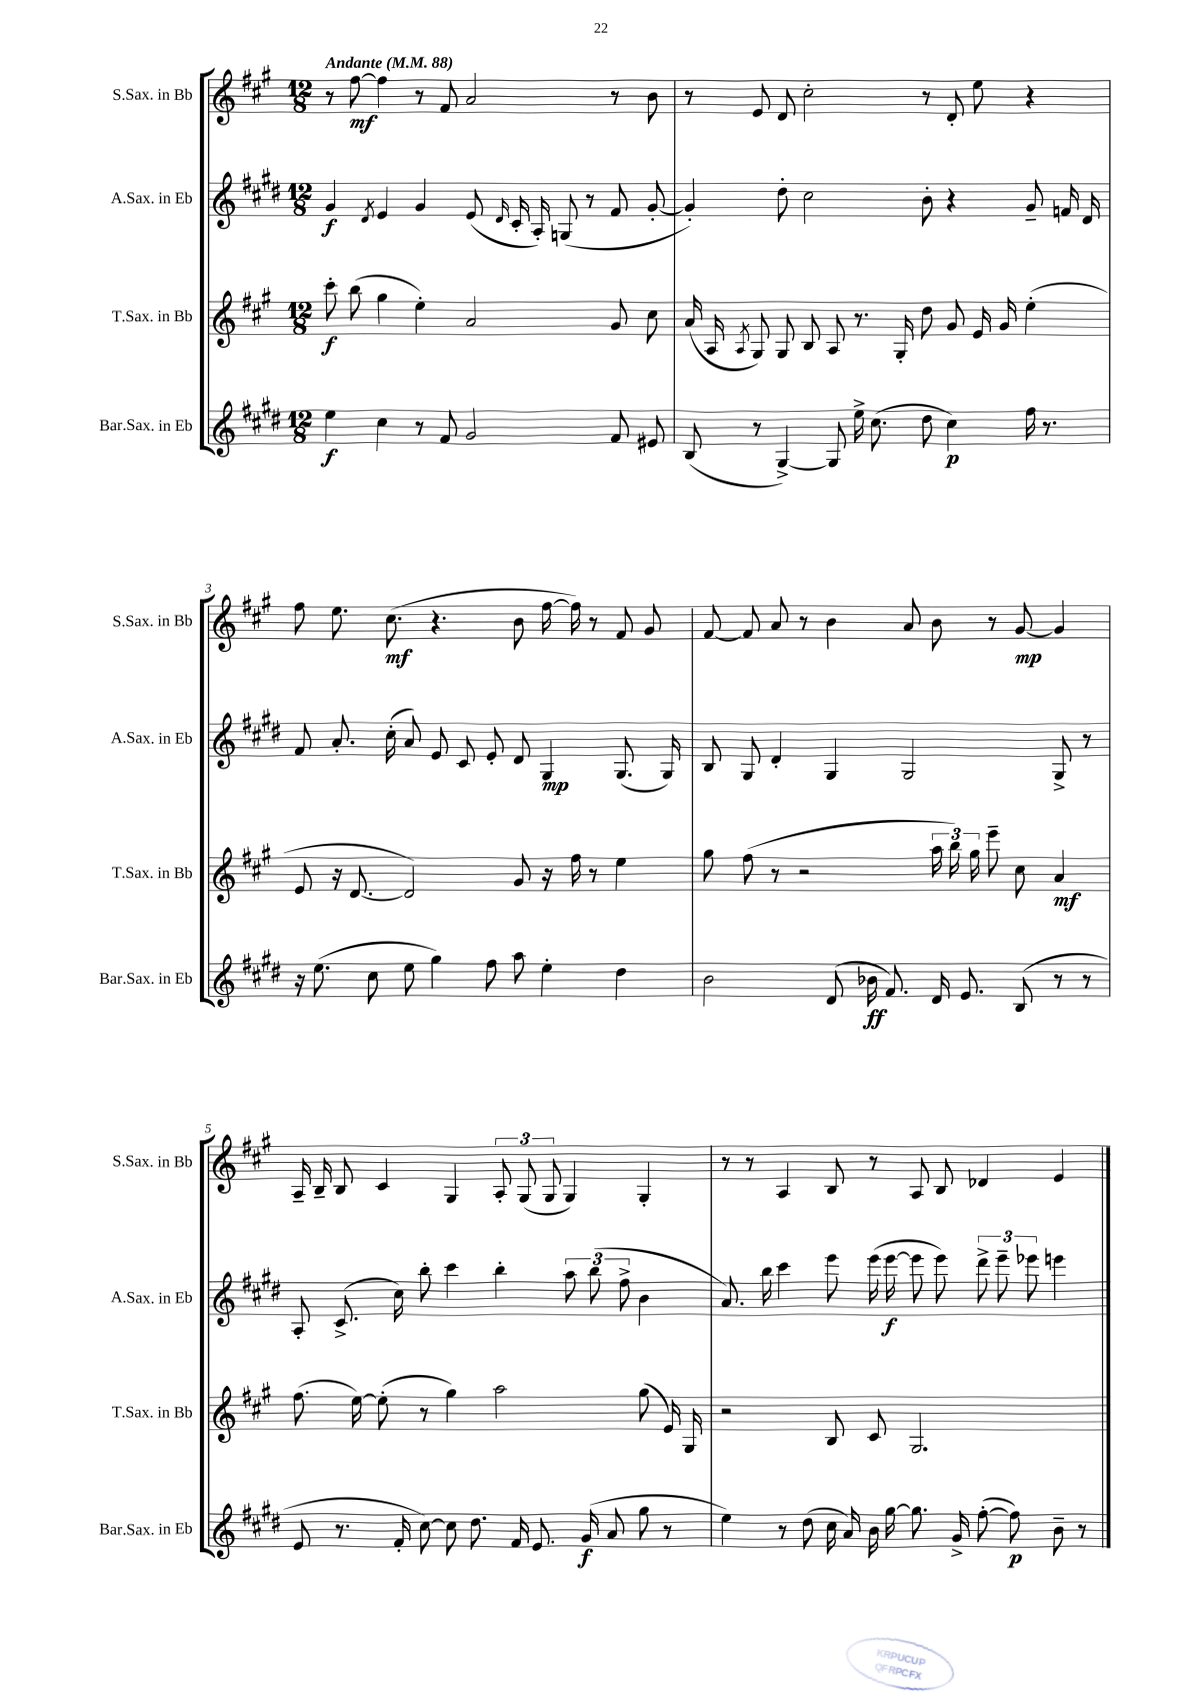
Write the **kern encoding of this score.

**kern	**dynam	**kern	**dynam	**kern	**dynam	**kern	**dynam
*part4	*part4	*part3	*part3	*part2	*part2	*part1	*part1
*staff4	*staff4	*staff3	*staff3	*staff2	*staff2	*staff1	*staff1
*I"Bar.Sax. in Eb	*	*I"T.Sax. in Bb	*	*I"A.Sax. in Eb	*	*I"S.Sax. in Bb	*
*I'Bar.Sax. in Eb	*	*I'T.Sax. in Bb	*	*I'A.Sax. in Eb	*	*I'S.Sax. in Bb	*
*clefG2	*	*clefG2	*	*clefG2	*	*clefG2	*
*k[f#c#g#d#]	*	*k[f#c#g#]	*	*k[f#c#g#d#]	*	*k[f#c#g#]	*
*M12/8	*	*M12/8	*	*M12/8	*	*M12/8	*
*MM88	*	*MM88	*	*MM88	*	*MM88	*
=1	=1	=1	=1	=1	=1	=1	=1
!	!	!	!	!	!	!LO:TX:a:B:t=Andante	!
4ee\	f	8ccc#'\	f	4g#/	f	8r	.
.	.	(8bb\	.	.	.	[8ff#\	mf
.	.	.	.	8qd#/	.	.	.
4cc#\	.	4gg#\	.	4e/	.	4ff#\]	.
8r	.	4ee'\)	.	4g#/	.	8r	.
8f#/	.	.	.	.	.	8f#/	.
2g#/	.	2a/	.	(8e/	.	2a/	.
.	.	.	.	16qqd#/	.	.	.
.	.	.	.	16c#'/	.	.	.
.	.	.	.	16A'/)	.	.	.
.	.	.	.	(8Gn/	.	.	.
.	.	.	.	8r	.	.	.
8f#/	.	8g#/	.	8f#/	.	8r	.
8e#X/	.	8cc#\	.	[8g#'/	.	8b\	.
=2	=2	=2	=2	=2	=2	=2	=2
(8B/	.	(16a/	.	4g#'/])	.	8r	.
.	.	16A/	.	.	.	.	.
.	.	8qA/	.	.	.	.	.
8r	.	8G#/)	.	.	.	8e/	.
[4G#^/)	.	8G#/	.	8dd#'\	.	8d/	.
.	.	8B/	.	2cc#\	.	2cc#'\	.
8G#/]	.	8A/	.	.	.	.	.
16ee^\	.	8.r	.	.	.	.	.
(8.cc#\	.	.	.	.	.	.	.
.	.	16G#'/	.	.	.	.	.
8dd#\	.	8dd\	.	8b'\	.	8r	.
4cc#\)	p	8g#/	.	4r	.	8d'/	.
.	.	16e/	.	.	.	8ee\	.
.	.	16g#/	.	.	.	.	.
16ff#\	.	(4ee'\	.	8g#~/	.	4r	.
8.r	.	.	.	.	.	.	.
.	.	.	.	16fn/	.	.	.
.	.	.	.	16d#/	.	.	.
!!LO:LB:g=z
=3	=3	=3	=3	=3	=3	=3	=3
16r	.	8e/	.	8f#/	.	8ff#\	.
(8.ee\	.	.	.	.	.	.	.
.	.	16r	.	8.a'/	.	8.ee\	.
.	.	[8.d/	.	.	.	.	.
8cc#\	.	.	.	.	.	.	.
.	.	.	.	(16cc#'\	.	(8.cc#\	mf
8ee\	.	2d/])	.	8a/)	.	.	.
4gg#\)	.	.	.	8e/	.	4.r	.
.	.	.	.	8c#/	.	.	.
8ff#\	.	.	.	8e'/	.	.	.
8aa\	.	8g#/	.	8d#/	.	8b\	.
4ee'\	.	16r	.	4G#/	mp	[16ff#\	.
.	.	16ff#\	.	.	.	16ff#\])	.
.	.	8r	.	.	.	8r	.
4dd#\	.	4ee\	.	(8.G#/	.	8f#/	.
.	.	.	.	.	.	8g#/	.
.	.	.	.	16G#/)	.	.	.
=4	=4	=4	=4	=4	=4	=4	=4
2b\	.	8gg#\	.	8B/	.	[8f#/	.
.	.	(8ff#\	.	8G#/	.	8f#/]	.
.	.	8r	.	4d#'/	.	8a/	.
.	.	2r	.	.	.	8r	.
(8d#/	.	.	.	4G#/	.	4b\	.
16b-X\	ff	.	.	.	.	.	.
8.f#/)	.	.	.	.	.	.	.
.	.	.	.	2G#/	.	8a/	.
16d#/	.	24aa\	.	.	.	8b\	.
.	.	24bb\)	.	.	.	.	.
8.e/	.	.	.	.	.	.	.
.	.	24gg#\	.	.	.	.	.
.	.	8eee~\	.	.	.	8r	.
(8B/	.	8cc#\	.	.	.	[8g#/	mp
8r	.	4a/	mf	8G#^/	.	4g#/]	.
8r	.	.	.	8r	.	.	.
!!LO:LB:g=z
=5	=5	=5	=5	=5	=5	=5	=5
8e/	.	(8.ff#\	.	8A'/	.	16A~/	.
.	.	.	.	.	.	16B~/	.
8.r	.	.	.	(8.c#^/	.	8B/	.
.	.	[16ee\)	.	.	.	.	.
.	.	(8ee'\]	.	.	.	4c#/	.
16f#'/	.	.	.	16cc#\)	.	.	.
[8cc#\)	.	8r	.	8bb'\	.	.	.
8cc#\]	.	4gg#\)	.	4ccc#\	.	4G#/	.
8.dd#\	.	.	.	.	.	.	.
.	.	2aa\	.	4bb'\	.	12A'/	.
16f#/	.	.	.	.	.	.	.
.	.	.	.	.	.	(12G#/	.
8.e/	.	.	.	.	.	.	.
.	.	.	.	.	.	12G#/	.
.	.	.	.	12aa\	.	4G#/)	.
(16g#/	f	.	.	.	.	.	.
.	.	.	.	(12bb\	.	.	.
8a/	.	.	.	.	.	.	.
.	.	.	.	12ff#^\	.	.	.
8gg#\	.	(8gg#\	.	4b\	.	4G#'/	.
8r	.	16e/)	.	.	.	.	.
.	.	16G#/	.	.	.	.	.
=6	=6	=6	=6	=6	=6	=6	=6
4ee\)	.	2r	.	8.a/)	.	8r	.
.	.	.	.	.	.	8r	.
.	.	.	.	16bb\	.	.	.
8r	.	.	.	4ccc#\	.	4A/	.
(8dd#\	.	.	.	.	.	.	.
16cc#\	.	8B/	.	8eee\	.	8B/	.
16a/)	.	.	.	.	.	.	.
16b\	.	8c#/	.	(16eee\	.	8r	.
[16gg#\	.	.	.	[16eee\	f	.	.
8.gg#\]	.	2.G#/	.	8eee\]	.	8A/	.
.	.	.	.	8eee\)	.	8B/	.
16g#^/	.	.	.	.	.	.	.
([8ff#'\	.	.	.	12ddd#^\	.	4d-X/	.
.	.	.	.	12eee~\	.	.	.
8ff#\])	p	.	.	.	.	.	.
.	.	.	.	12eee-X\	.	.	.
8b~\	.	.	.	4eeen\	.	4e/	.
8r	.	.	.	.	.	.	.
==	==	==	==	==	==	==	==
*-	*-	*-	*-	*-	*-	*-	*-
